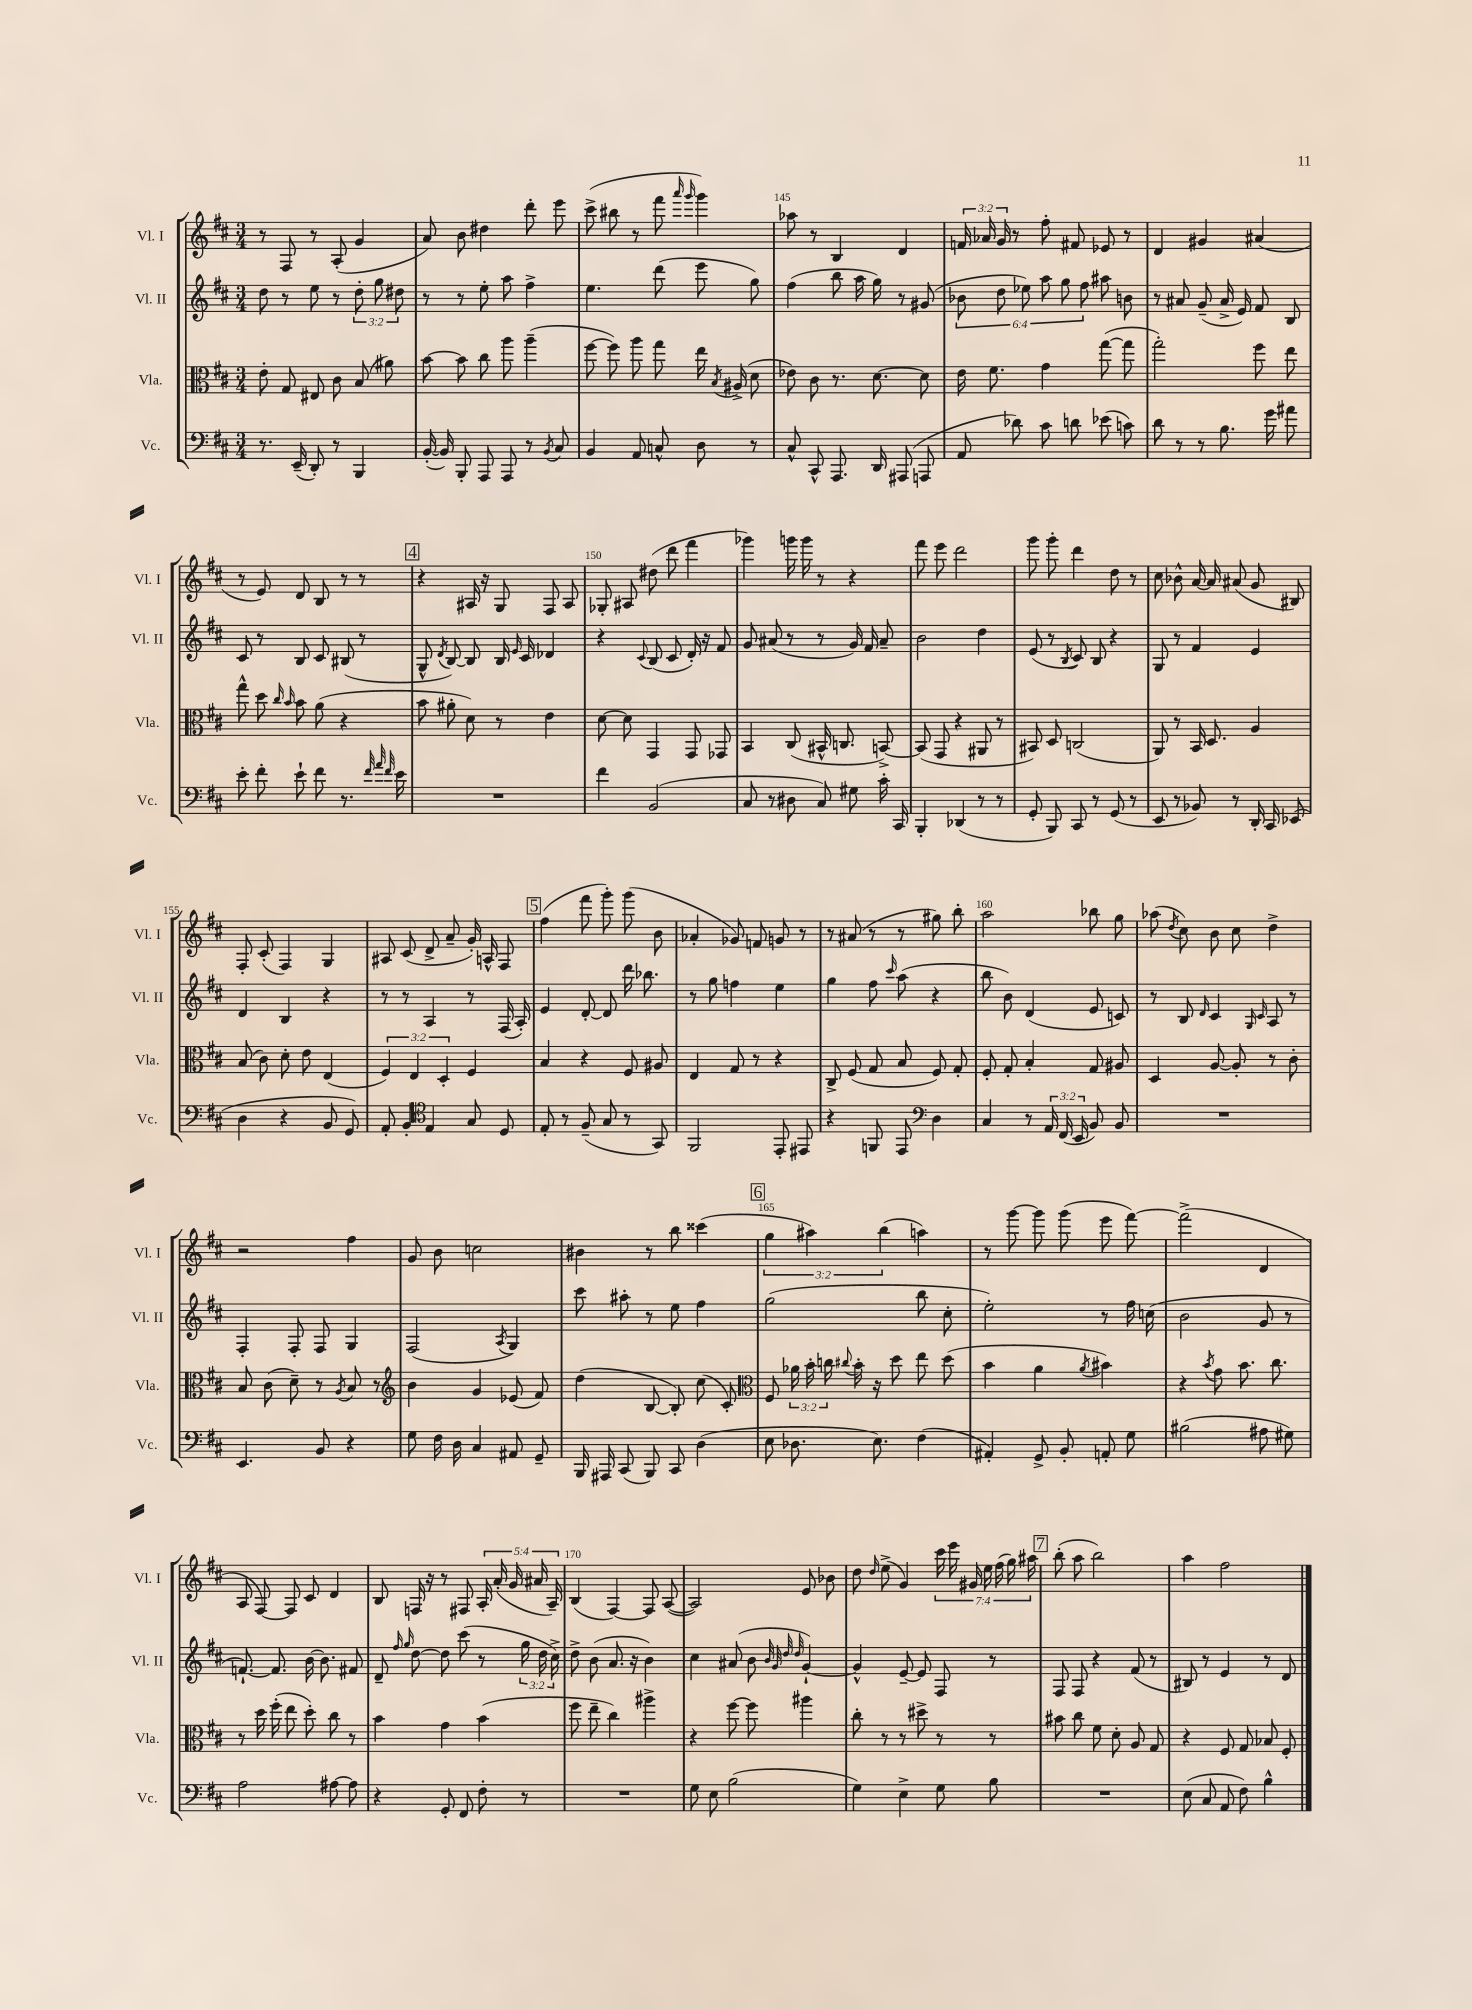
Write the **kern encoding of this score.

**kern	**kern	**kern	**kern
*staff4	*staff3	*staff2	*staff1
*clefF4	*clefC3	*clefG2	*clefG2
*k[f#c#]	*k[f#c#]	*k[f#c#]	*k[f#c#]
*M3/4	*M3/4	*M3/4	*M3/4
8.r	8e'\	8dd\	8r
.	8G/	8r	8F#/
(16EE~/	.	.	.
8DD'/)	8E#/	8ee\	8r
8r	8c#\	8r	(8A'/
4BBB/	(8B/	12dd'\	4g/
.	.	12gg\	.
.	8a#\)	.	.
.	.	12dd#\	.
=	=	=	=
([16BB'/	[8b\	8r	8a/)
16BB/])	.	.	.
8BBB'/	8b\]	8r	8b\
8AAA/	8cc#\	8ee'\	4dd#\
8AAA/	8aa\	8aa\	.
8r	(4aa~\	4ff#^\	8ddd'\
8qBB/	.	.	.
8C#/	.	.	8eee\
=	=	=	=
4BB/	[8ff#\	4.ee\	(8ccc#^\
.	8ff#\])	.	8bb#\
8AA/	8aa\	.	8r
8C^^/	8gg\	(8ddd\	8fff#\
.	.	.	16qqaaa/
.	.	.	16qqggg/
8D\	16ee\	8eee\	4ggg\)
.	8qB/	.	.
.	(16A#^/	.	.
8r	8d\	8gg\)	.
=	=	=	=
8C#^^/	8e-\)	(4ff#\	8aa-\
8CC#^^/	8c#\	.	8r
8.AAA/	8.r	8bb\	4B/
.	.	16aa\	.
16DD/	[8.d\	16gg\)	.
(8AAA#/	.	8r	4d/
8AAA/	8d\]	(8g#/	.
=	=	=	=
8AA/	16e\	12b-\	24f/
.	.	.	24a-/
.	8.f#\	.	.
.	.	12dd\	24g/
8d-\)	.	.	8r
.	.	12ee-\)	.
8c#\	4g\	12aa\	8ff#'\
.	.	12gg\	.
8d\	.	.	8f#/
.	.	12ff#\	.
(8e-\	([8gg\	8aa#\	8e-/
8c\)	8gg\]	8b\	8r
=	=	=	=
8d\	2gg'\)	8r	4d/
8r	.	8a#/	.
8r	.	(8g~/	4g#/
8.B\	.	16a#^/	.
.	.	16e/)	.
.	8ff#\	8f#/	(4a#/
16g\	.	.	.
8a#\	8ee\	8B/	.
=	=	=	=
8e'\	8gg^^\	8c#/	8r
8f#'\	8dd\	8r	8e/)
.	16qqcc#/	.	.
.	16qqb/	.	.
8e`\	8b\	8B/	8d/
8f#\	(8a\	8c#/	8B/
8.r	4r	(8B#/	8r
.	.	8r	8r
32qqf#/	.	.	.
32qqa/	.	.	.
32qqf#/	.	.	.
16e\	.	.	.
=	=	=	=
2.r	8b\	8G^^/	4r
.	.	8qd/	.
.	8a#'\	[8B/)	.
.	8d\)	8B/]	16A#/
.	.	.	16r
.	8r	16B/	8G/
.	.	16qqe/	.
.	.	16c#/	.
.	4e\	4d-/	8F#/
.	.	.	8A#/
=	=	=	=
4f#\	[8d\	4r	8G-'/
.	8d\]	.	8A#/
.	.	8qqc#/	.
(2BB/	4GG/	(8B/	(8dd#\
.	.	8c#/	8ddd\
.	8GG/	16d'/)	4fff#\
.	.	16r	.
.	8GG-/	8f#/	.
=	=	=	=
8C#/	4BB/	8g/	4ggg-\)
8r	.	(8a#/	.
8D#\	(8C#/	8r	16ggg\
.	.	.	16ggg\
8C#/)	16BB#^^/	8r	8r
.	8.C/	.	.
8G#\	.	16g/)	4r
.	.	16f#/	.
16c#'\	[8BB^/)	8a#~/	.
16CC#/	.	.	.
=	=	=	=
4BBB'/	(8BB/]	2b\	8fff#\
.	8GG/	.	8eee\
(4DD-/	4r	.	2ddd\
8r	8AA#/	4dd\	.
8r	8r	.	.
=	=	=	=
8GG'/	8BB#/)	(8e/	8ggg\
8BBB/)	8D/	8r	8ggg'\
.	.	8qB/	.
8CC#/	(2C/	8c#/)	4ddd\
8r	.	8B/	.
(8GG/	.	4r	8dd\
8r	.	.	8r
=	=	=	=
8EE/	8AA/)	8G/	8cc#\
8r	8r	8r	8b-^^\
8BB-/)	16BB/	4f#/	[16a/
.	8.D/	.	16a/]
8r	.	.	(8a#/
16DD'/	4A/	4e/	8g/
16CC#/	.	.	.
(8EE-/	.	.	8B#/)
=	=	=	=
4D\	(8B/	4d/	8F#'/
.	8c#\)	.	(8c#'/
4r	8d'\	4B/	4F#/)
.	8e\	.	.
8BB/	(4E/	4r	4G/
8GG/)	.	.	.
=	=	=	=
8AA'/	6F#/)	8r	8A#/
8BB'/	.	8r	(8c#/
.	6E/	.	.
*clefC4	*	*	*
4E/	.	4A/	8d^/
.	6D'/	.	.
.	.	.	8a~/
8G/	4F#/	8r	16g'/)
.	.	.	16A^^/
8D/	.	(16F#/	8F#/
.	.	16A'/)	.
=	=	=	=
8E'/	4B/	4e/	(4ff#\
8r	.	.	.
(8F#~/	4r	[8d'/	8fff#\
8G/	.	8d/]	8ggg'\)
8r	8F#/	16ddd\	(8ggg\
.	.	8.bb-\	.
8GG/)	8A#/	.	8b\
=	=	=	=
2FF#/	4E/	8r	4a-'/
.	.	8gg\	.
.	8G/	4ff\	8g-/)
.	8r	.	8f/
8EE'/	4r	4ee\	8g/
8EE#/	.	.	8r
=	=	=	=
4r	8C#^/	4gg\	8r
.	(8F#/	.	(8a#/
8FF/	8G/	8ff#\	8r
.	.	16qqccc#/	.
8EE/	8B/	(8aa\	8r
*clefF4	*	*	*
4D\	8F#/)	4r	8gg#\)
.	8G'/	.	8bb'\
=	=	=	=
4C#/	8F#'/	8bb\	2aa\
.	8G'/	8b\)	.
8r	4B'/	(4d/	.
24AA/	.	.	.
(24FF#/	.	.	.
24EE/	.	.	.
8BB/)	8G/	8e/	8bb-\
8BB/	8A#/	8c/)	8gg\
=	=	=	=
2.r	4D/	8r	(8aa-\
.	.	.	8qdd/
.	.	8B/	8cc#\)
.	.	16qqd/	.
.	[8A/	4c#/	8b\
.	8A'/]	.	8cc#\
.	.	16qqG/	.
.	.	16qqc#/	.
.	8r	8A/	4dd^\
.	8c#'\	8r	.
=	=	=	=
4.EE/	8B/	4F#'/	2r
.	(8c#\	.	.
.	8d~\)	8F#'/	.
8BB/	8r	8F#/	.
.	8qA/	.	.
4r	8B/	4G/	4ff#\
.	8r	.	.
=	=	=	=
*	*clefG2	*	*
8G\	4b\	(2F#/	8g/
16F#\	.	.	8b\
16D\	.	.	.
4C#/	4g/	.	2cc\
.	.	8qA/	.
8AA#/	(8e-/	4G/)	.
8GG~/	8f#/)	.	.
=	=	=	=
16BBB/	(4dd\	8ccc#\	4b#\
16AAA#/	.	.	.
(8CC#/	.	8aa#'\	.
8BBB/)	[8B/	8r	8r
8CC#/	8B'/])	8ee\	8bb\
(4D\	(8cc#\	4ff#\	(4ccc##\
.	8c#'/)	.	.
=	=	=	=
*	*clefC3	*	*
8E\	8F#/	(2gg\	6gg\
8.D-\	24a-\	.	.
.	24b'\	.	6aa#\)
.	24cc\	.	.
.	8qqcc#/	.	.
.	16b'\	.	.
8.E\)	16r	.	.
.	.	.	(6bb\
.	8dd\	.	.
(4F#\	8ee\	8bb\	4aa\)
.	(8dd\	8cc#'\	.
=	=	=	=
4AA#'/)	4b\	2ee'\)	8r
.	.	.	[8ggg\
8GG^/	4a\	.	8ggg\]
8BB'/	.	.	(8ggg\
.	8qa/	.	.
8AA'/	4b#\)	8r	8eee\
8G\	.	16ff#\	[8fff#\)
.	.	(16cc\	.
=	=	=	=
(2B#\	4r	2b\	(2fff#^\]
.	8qb/	.	.
.	8g\	.	.
.	8.b\	.	.
8A#\	.	8g/	4d/
.	8.cc#\	.	.
8G#\)	.	8r	.
=	=	=	=
2A\	8r	[8.f`/)	8A/
.	16dd\	.	[8F#/)
.	(16ff#'\	8.f/]	.
.	8ee\	.	8F#/]
.	8dd'\)	[16b\	8c#/
.	.	8.b\]	.
[8A#\	8cc#\	.	4d/
8A#\]	8r	8f#/	.
=	=	=	=
4r	4b\	8d~/	8B/
.	.	16qqff#/	.
.	.	16qqgg/	.
.	.	[8dd\	16F/
.	.	.	16r
8GG'/	4g\	8dd\]	8r
8FF#/	.	(8ccc#\	8F#/
8F#'\	(4b\	8r	20A'/
.	.	.	(20a'/
.	.	.	20g/
8r	.	24gg\	.
.	.	.	20a#/
.	.	24dd\	.
.	.	.	20A~/)
.	.	24cc#^\)	.
=	=	=	=
2.r	8ff#\	8dd^\	(4B/
.	8ee~\	(8b\	.
.	4cc#\)	8.a/	[4F#/)
.	.	16r	.
.	4aa#^\	4b\)	8F#/]
.	.	.	([8A/
=	=	=	=
8G\	4r	4cc#\	2A/])
8E\	.	.	.
(2B\	[8ff#\	(8a#/	.
.	8ff#\]	8b\	.
.	.	32qqb/	.
.	.	32qqg/	.
.	.	32qqdd/	.
.	.	32qqdd/	.
.	4aa#\	[4g`/)	8e/
.	.	.	8b-\
=	=	=	=
4G\)	8cc#'\	4g^^/]	8dd\
.	.	.	16qqdd/
.	8r	.	(8ee^\
4E^\	8r	[8e~/	4g/)
.	8dd#^\	8e/]	.
8G\	8r	8F#/	28ccc#\
.	.	.	28eee\
.	.	.	28g#/
.	.	.	28ee\
8B\	8r	8r	.
.	.	.	(28ff#\
.	.	.	28gg\)
.	.	.	28aa#\
=	=	=	=
2.r	8b#\	8F#/	(8bb'\
.	8cc#\	8F#/	8aa\
.	8f#\	4r	2bb\)
.	8d'\	.	.
.	8A/	(8f#/	.
.	8G/	8r	.
=	=	=	=
(8E\	4r	8B#/)	4aa\
8C#/	.	8r	.
8AA/	8F#/	4e/	2ff#\
8F#\)	8G/	.	.
4B^^\	8B-/	8r	.
.	8F#'/	8d/	.
==	==	==	==
*-	*-	*-	*-
